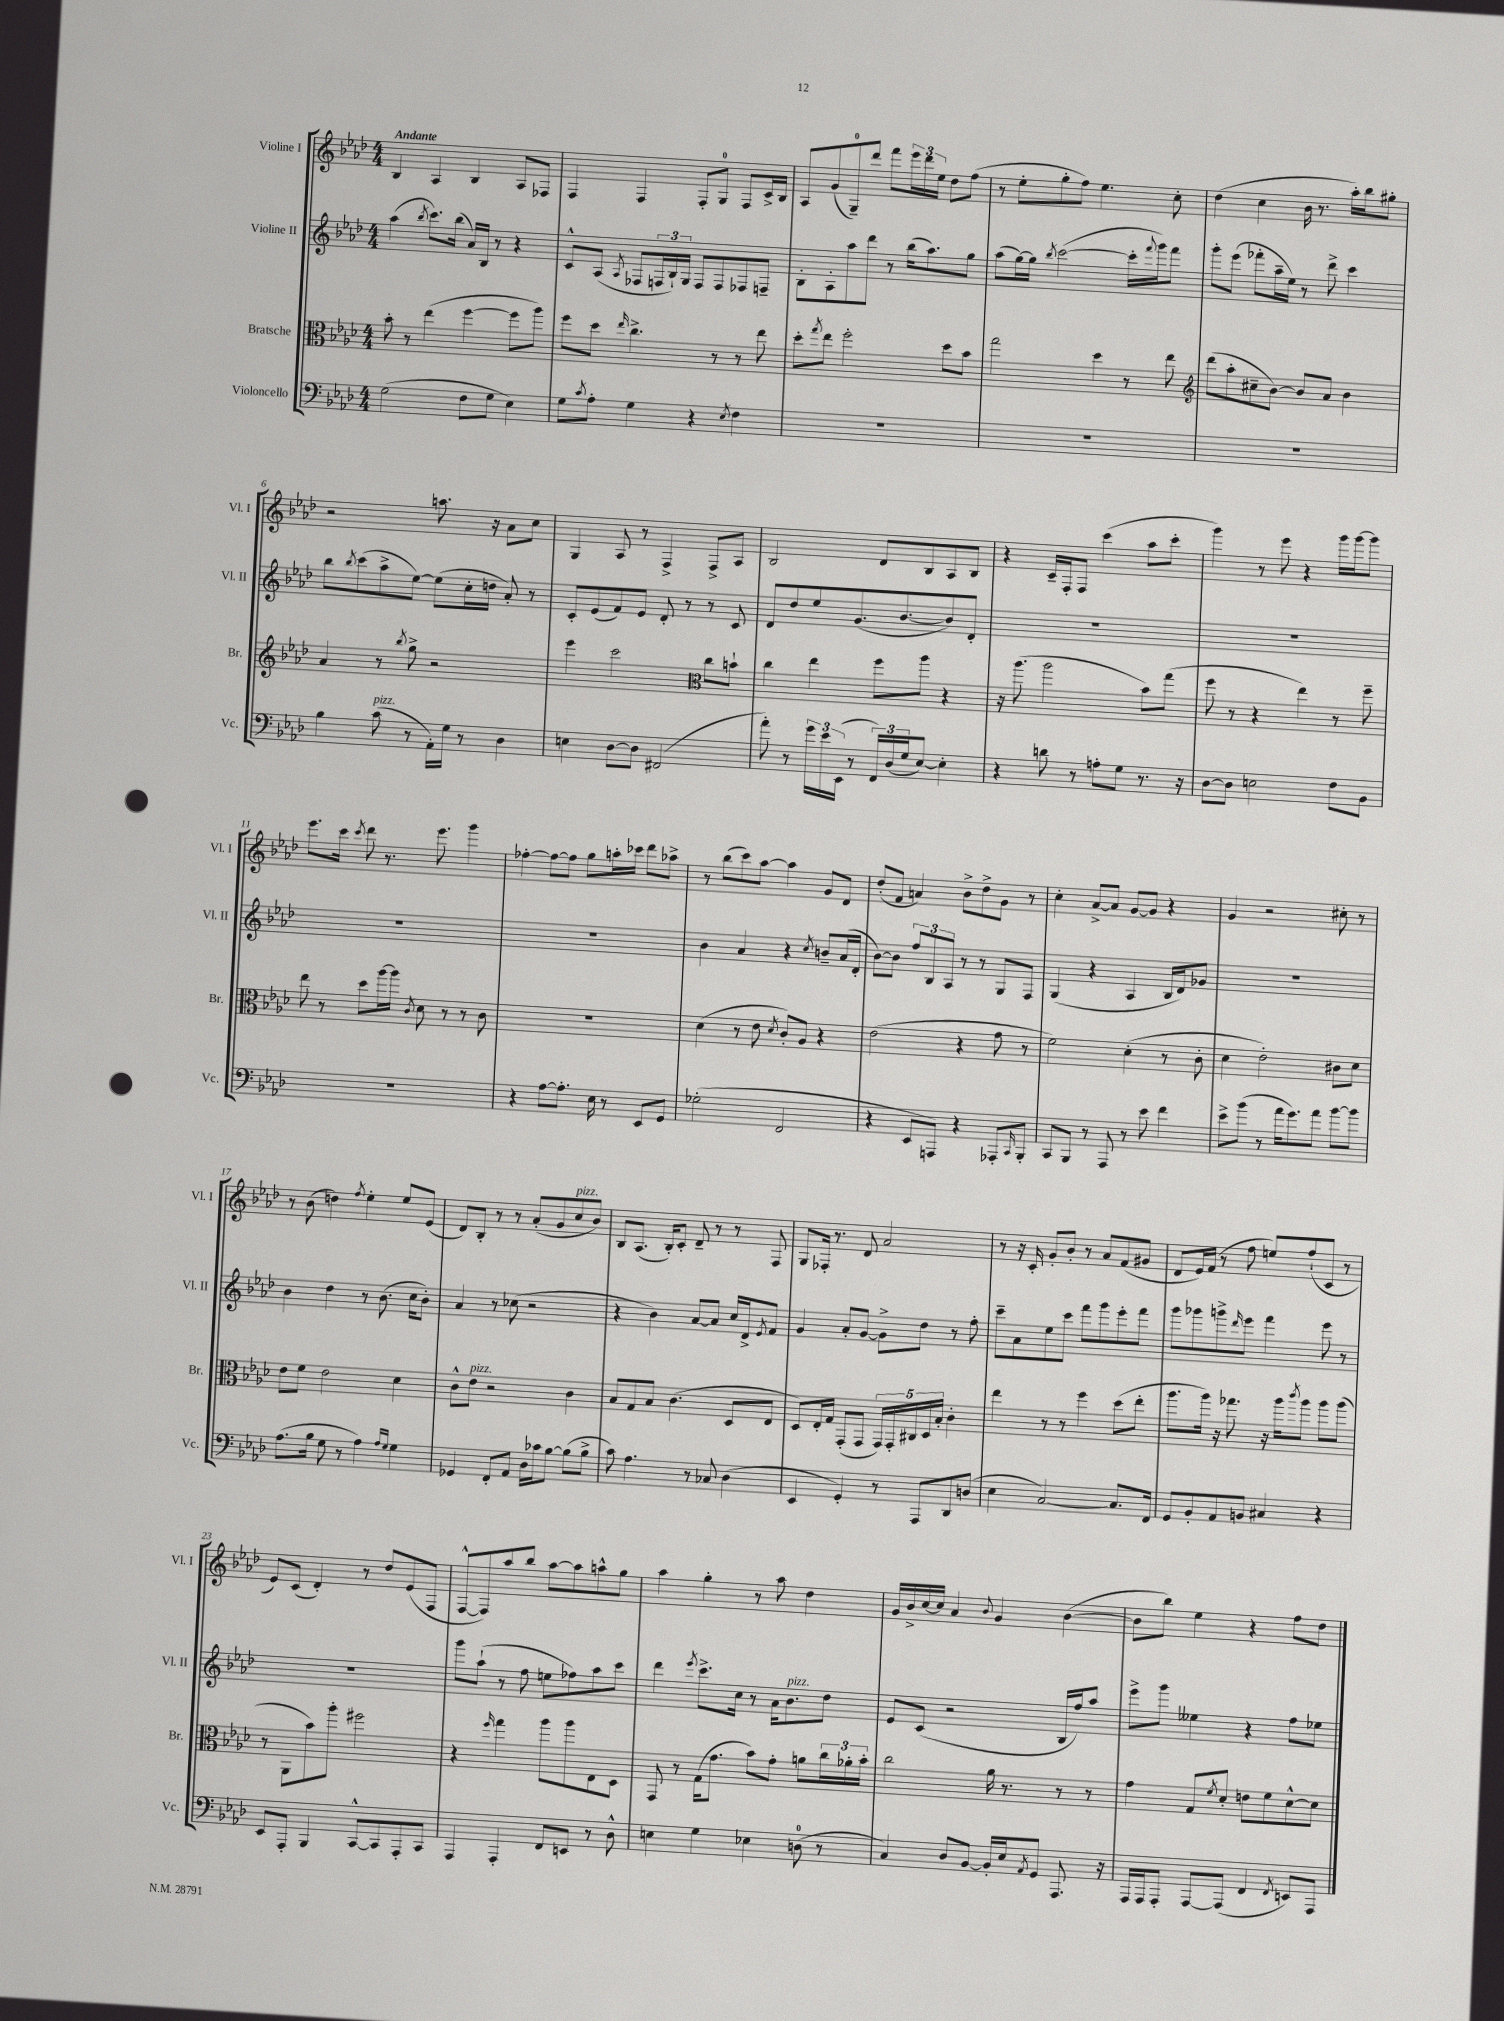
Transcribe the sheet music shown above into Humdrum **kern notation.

**kern	**kern	**kern	**kern
*part4	*part3	*part2	*part1
*staff4	*staff3	*staff2	*staff1
*I"Violoncello	*I"Bratsche	*I"Violine II	*I"Violine I
*I'Vc.	*I'Br.	*I'Vl. II	*I'Vl. I
*clefF4	*clefC3	*clefG2	*clefG2
*k[b-e-a-d-]	*k[b-e-a-d-]	*k[b-e-a-d-]	*k[b-e-a-d-]
*M4/4	*M4/4	*M4/4	*M4/4
=1	=1	=1	=1
!	!	!	!LO:TX:a:B:t=Andante
(2G\	8b-'\	(4aa-\	4B-/
.	8r	.	.
.	.	8qbb-/	.
.	(4ee-\	8.ccc\L)	4A-/
.	.	(16bb-\Jk	.
8F\L	[4ff\	16a-/LL)	4B-/
.	.	16B-/JJ	.
8G\J	.	8r	.
4E-\)	8ff\L]	4r	8A-/L
.	8aa-\J)	.	8F-X/J
=2	=2	=2	=2
8G\L	8ff\L	8c^^/L	4F/
8qc/	.	.	.
8A-'\J	8dd-\J	(8A-/J	.
.	16qqee-/	8qA-/	.
4G\	4.cc^\	8F-X/L	4F/
.	.	24Fn/L	.
.	.	24B-`/)	.
.	.	24G/JJ	.
4r	.	8F/L	8F'/L
.	8r	8F/	8G/J
8qE-/	.	.	.
4F\	8r	8F-X/	8F/L
.	8ee-\	8Fn~/J	16c^/L
.	.	.	16B-/JJ
=3	=3	=3	=3
1r	8dd-'\L	8B-'\L	8A-/L
.	8qgg/	.	.
.	8ee-\J	8A-'\	(8g/
.	2ff'\	8aa-\	8G~/)
.	.	8ddd-\J	8ddd-/J
.	.	8r	8fff\L
.	.	(16bb-\KL	24eee-\L
.	.	.	24ddd-\
.	.	8.aa-\)	.
.	.	.	24ee-\JJ
.	8dd-\L	.	8dd-\L
.	8b-\J	8gg\J	(8ff\J
=4	=4	=4	=4
1r	2gg\	(8aa-\L	8r
.	.	[16gg\L)	8ee-'\L
.	.	16gg\JJ]	.
.	.	8qbb-/	.
.	.	([2ccc\	8gg'\
.	.	.	8ff\J)
.	4dd-\	.	4.ee-\
.	8r	16ccc'\LL]	.
.	.	8qqfff/	.
.	.	16ggg\J)	.
.	8ee-\	8fff\J	8cc'\
=5	=5	=5	=5
*	*clefG2	*	*
1r	(8ddd-\L	8ggg'\L	(4dd-\
.	8aa-'\	(8eee-\J	.
.	8cc#X~\	8fff-X'\L	4cc\
.	[8b-\J)	16aa-~\L	.
.	.	16ee-\JJ)	.
.	8b-/L]	8r	16b-\
.	.	.	8.r
.	8a-/J	8ddd-^\	.
.	4b-\	4ccc\	16aa-'\LL)
.	.	.	16bb-\J
.	.	.	8gg#X'\J
!!LO:LB:g=z
=6	=6	=6	=6
4B-\	4a-/	8bb-\L	2r
.	.	8qbb-/	.
.	.	(8ccc\	.
!LO:TX:a:i:t=pizz.	!	!	!
(8c\	8r	8aa-^\	.
.	8qbb-/	.	.
8r	8gg^\	[8ee-\J)	.
16AA-'\LL)	2r	(8ee-\L]	8.aan\
16G\JJ	.	.	.
8r	.	16cc'\L	.
.	.	16ddn\JJ	16r
4D-\	.	8a-'/)	8a-\L
.	.	8r	8cc\J
=7	=7	=7	=7
4En\	4eee-\	8c'/L	4G/
.	.	(8e-/	.
[8D-\L	2ccc\	8f/)	8A-/
8D-\J]	.	8e-/J	8r
(2FF#X/	.	8d-'/	4F^/
.	.	8r	.
*	*clefC3	*	*
.	8cc\L	8r	8F^/L
.	8bn`\J	8c/	8A-/J
=8	=8	=8	=8
8a-'\)	4cc\	8d-/L	2B-/
8r	.	8dd-/	.
24g\LL	4ee-\	8ee-/	.
24e-\	.	.	.
(24EE-\JJ	.	.	.
8r	.	(8.g/	.
24FF/LL)	8ff\L	.	8d-/L
(24D-/	.	.	.
.	.	[8.b-/	.
24G/J	.	.	.
[8E-/J)	8aa-\J	.	8B-/
4E-'\]	4r	8b-/])	8A-/
.	.	8d-'/J	8B-/J
=9	=9	=9	=9
4r	16r	1r	4r
.	(8.aa-\	.	.
8dn\	2aa-\	.	16c~/LL
.	.	.	16F'/J
8r	.	.	8F/J
8An'\L	.	.	(4ccc\
8G\J	.	.	.
8.r	8b-\L)	.	8aa-\L
.	(8gg\J	.	8ccc'\J
16r	.	.	.
=10	=10	=10	=10
[8D-\L	8ff\	1r	4ggg\)
8D-\J]	8r	.	.
2En\	4r	.	8r
.	.	.	8eee-\
.	4ee-\)	.	4r
8F\L	8r	.	16ggg\LL
.	.	.	[16ggg\J
8BB-\J	8ff~\	.	8ggg\J]
!!LO:LB:g=z
=11	=11	=11	=11
1r	8ee-\	1r	8.eee-\L
.	8r	.	.
.	.	.	16ccc\Jk
.	.	.	8qccc/
.	8dd-\L	.	8ddd-\
.	[16aa-\L	.	8.r
.	16aa-\JJ]	.	.
.	8qc/	.	.
.	8d-\	.	.
.	.	.	8.eee-\
.	8r	.	.
.	8r	.	4ggg\
.	8c\	.	.
=12	=12	=12	=12
4r	1r	1r	[4ff-X'\
[8A-\L	.	.	8ff-\L_
8.A-'\J]	.	.	8ff-\J]
.	.	.	8gg\L
16E-\	.	.	.
8r	.	.	16aan'\L
.	.	.	16ccc-X\JJ
8EE-/L	.	.	8ddd-\L
8GG/J	.	.	8aa-X^\J
=13	=13	=13	=13
(2G-X'\	(4d-\	4b-\	8r
.	.	.	(8bb-\L
.	8r	4a-/	8ccc\)
.	8e-\	.	[8aa-\J
.	8qd-/	.	.
2FF/	8c'/L)	4r	4aa-\]
.	8A-/J	.	.
.	.	8qcc/	.
.	4r	8bn~/L	8g/L
.	.	(16a-/L	8d-/J
.	.	16d-'/JJ	.
=14	=14	=14	=14
4r	(2e-\	[8b-\L)	(8dd-'/L
.	.	8b-\J]	8f/J
8EE-/L	.	12ff/L	4an/)
.	.	12B-/	.
8AAAn/J)	.	.	.
.	.	12A-/J	.
4r	4r	8r	8b-^\L
.	.	8r	8dd-^\
8AAA-X'/L	8g\	8G/L	8g\J
16qqCC/	.	.	.
8BBB-'/J	8r	8F/J	8r
=15	=15	=15	=15
8CC/L	2f\)	(4G/	4cc'\
8BBB-/J	.	.	.
8r	.	4r	[8a-^/L
8AAA-/	.	.	8a-/J]
8r	(4d-'\	4A-/	[8g/L
8e-\	.	.	8g/J]
4f\	8r	16B-/LL	4r
.	.	16d-/J)	.
.	8c'\	8g-X/J	.
=16	=16	=16	=16
8e-^\L	4d-\	1r	4g/
(8b-\J	.	.	.
8r	2e-'\)	.	2r
16a-\KL	.	.	.
8.g\)	.	.	.
8a-\J	.	.	.
[8b-\L	8c#X\L	.	8cc#X'\
8b-\J]	8d-\J	.	8r
!!LO:LB:g=z
=17	=17	=17	=17
(8.A-\L	8e-\L	4b-\	8r
.	8f\J	.	(8b-\
16B-\Jk	.	.	.
8G\	2e-\	4dd-\	4ddn\)
8r	.	.	.
.	.	.	8qff/
4A-\)	.	8r	4ee-'\
.	.	(8.b-\	.
16qqA-/LL	.	.	.
16qqG/JJ	.	.	.
4G\	4d-\	.	8ee-/L
.	.	16cc\KL	.
.	.	8b-'\J)	(8e-/J
=18	=18	=18	=18
4GG-X/	8c^^\L	4a-/	8d-/L)
!	!LO:TX:a:i:t=pizz.	!	!
.	8e-\J	.	8B-'/J
8FF'/L	2r	8r	8r
8AA-/J	.	(8cc-X\	8r
16D-\LL	.	2r	(8a-'/L
16c-X\J	.	.	.
[8B-\J	.	.	8g/
!	!	!	!LO:TX:a:i:t=pizz.
(8B-\L]	4c\	.	8cc/
8B-^\J	.	.	8b-/J)
=19	=19	=19	=19
8c\)	8B-/L	4r	8B-/L
4.A-\	8G/	.	(8.A-/J
.	8B-/J	4b-\)	.
.	.	.	16B-'/KL)
.	(4.c\	.	8c'/J
8r	.	[8a-/L	8d-~/
8C-X/	.	8a-/J]	8r
(4D-\	8D-/L	16cc/LL	8r
.	.	16d-^/J	.
.	.	8qe-/	.
.	8E-/J	8f/J	8F/
=20	=20	=20	=20
4EE-/	8D-/L)	4g/	8G/L
.	16E-'/L	.	16F-X'/Jk
.	16G/JJ	.	8.r
4GG'/)	(8GG'/L	8a-'/L	.
.	8GG/J	[8g/J	8d-/
8r	20GG/LL)	8g^\L]	2a-/
.	20GG'/	.	.
.	20C#X/	.	.
8AAA-/L	.	8dd-\J	.
.	20D-/	.	.
.	20B-'/JJ	.	.
8DD-/	4c'\	8r	.
(8Dn/J	.	8ff'\	.
=21	=21	=21	=21
4E-\	4ee-\	8ccc~\L	8r
.	.	8a-\	16r
.	.	.	16c'/
[2C/)	8r	8ee-\	8g'/L
.	8r	8ccc\J	8b-'/J
.	4ff\	8fff\L	8r
.	.	8ggg\	8a-/L
8.C/L]	(8dd-\L	8eee-'\	(8f/
.	8ee-'\J	8fff\J	8g#X/J
16FF/Jk	.	.	.
=22	=22	=22	=22
8GG/L	8.aa-\L	8ggg\L	8d-/L
8BB-'/	.	8ggg-X\	16e-/L)
.	16aa-\Jk)	.	(16f/JJ
8AA-/	16r	8gggn^\	8r
.	8.gg-X\	.	.
.	.	16qqddd-/	.
8BBn/J	.	8eee-\J	8ff\
4C#X/	16r	4fff\	8een/L)
.	16aa-\KL	.	.
.	8qccc/	.	.
.	8aa-\J	.	(8ff`/
4r	8aa-\L	8eee-\	8c/J
.	(8aa-\J	8r	8r
!!LO:LB:g=z
=23	=23	=23	=23
8EE-/L	8r	1r	8e-/L)
8AAA-'/J	8AA-\L	.	(8c/J
4BBB-/	8b-\)	.	4d-'/)
.	8aa-'\J	.	.
[8CC^^/L	2ff#X\	.	8r
8CC/]	.	.	8dd-/L
8AAA-'/	.	.	(8e-/
8CC/J	.	.	8F/J
=24	=24	=24	=24
4AAA-/	4r	8ggg\L	[8F^^/L
.	.	(8aa-`\J	8F/])
.	16qqff/	.	.
4AAA-'/	4gg\	8r	8aa-/
.	.	8ff\	8bb-/J
8FF/L	8aa-\L	8een\L	[8aa-\L
8EEn/J	8aa-\	8ff-X\)	8aa-\]
8r	8E-\	8aa-\	8aan^^\
8D-^^\	8D-\J	8ccc\J	8gg\J
=25	=25	=25	=25
4En\	8GG/	4ddd-\	4aa-\
.	8r	.	.
.	.	8qeee-/	.
4G\	(16G\KL	8.ccc^\L	4gg'\
.	8.g\J	.	.
.	.	16cc\Jk	.
4E-X\	8b-\L)	8r	8r
.	8g'\J	16a-\KL	8aa-\
!	!	!LO:TX:a:i:t=pizz.	!
.	.	8.b-\	.
(8Dn\	8an\L	.	4dd-\
8r	24cc\L	8dd-\J	.
.	24a-X'\	.	.
.	24b-'\JJ	.	.
=26	=26	=26	=26
4C/)	2cc\	8e-/L	16g/LL
.	.	.	16b-^/
.	.	(8c/J	[16cc/
.	.	.	16cc/JJ]
8D-/L	.	2r	4a-/
[8BB-/J	.	.	.
.	.	.	8qqb-/
16BB-'/LL]	16a-\	.	4g/
16E-/J	8.r	.	.
8qAA-/	.	.	.
8GG/J	.	.	.
8.AAA-/	8r	16B-/LL	([4b-\
.	.	16ff/J)	.
.	8r	8aa-/J	.
16r	.	.	.
=27	=27	=27	=27
16AAA-/LL	4g\	8eee-^\L	8b-\L]
16AAA-/J	.	.	.
8AAA-'/J	.	8ggg\J	8bb-\J)
[8AAA-/L	8G/L	4ee--X\	4ee-\
.	8qf/	.	.
(8AAA-/J]	8d-'/J	.	.
4FF/	8en\L	4r	4r
.	8f\	.	.
8qFF/	.	.	.
8EEn/L)	[8d-^^\	8ff\L	8ff\L
8AAA-/J	8d-\J]	8ee-X\J	8dd-\J
==	==	==	==
*-	*-	*-	*-
